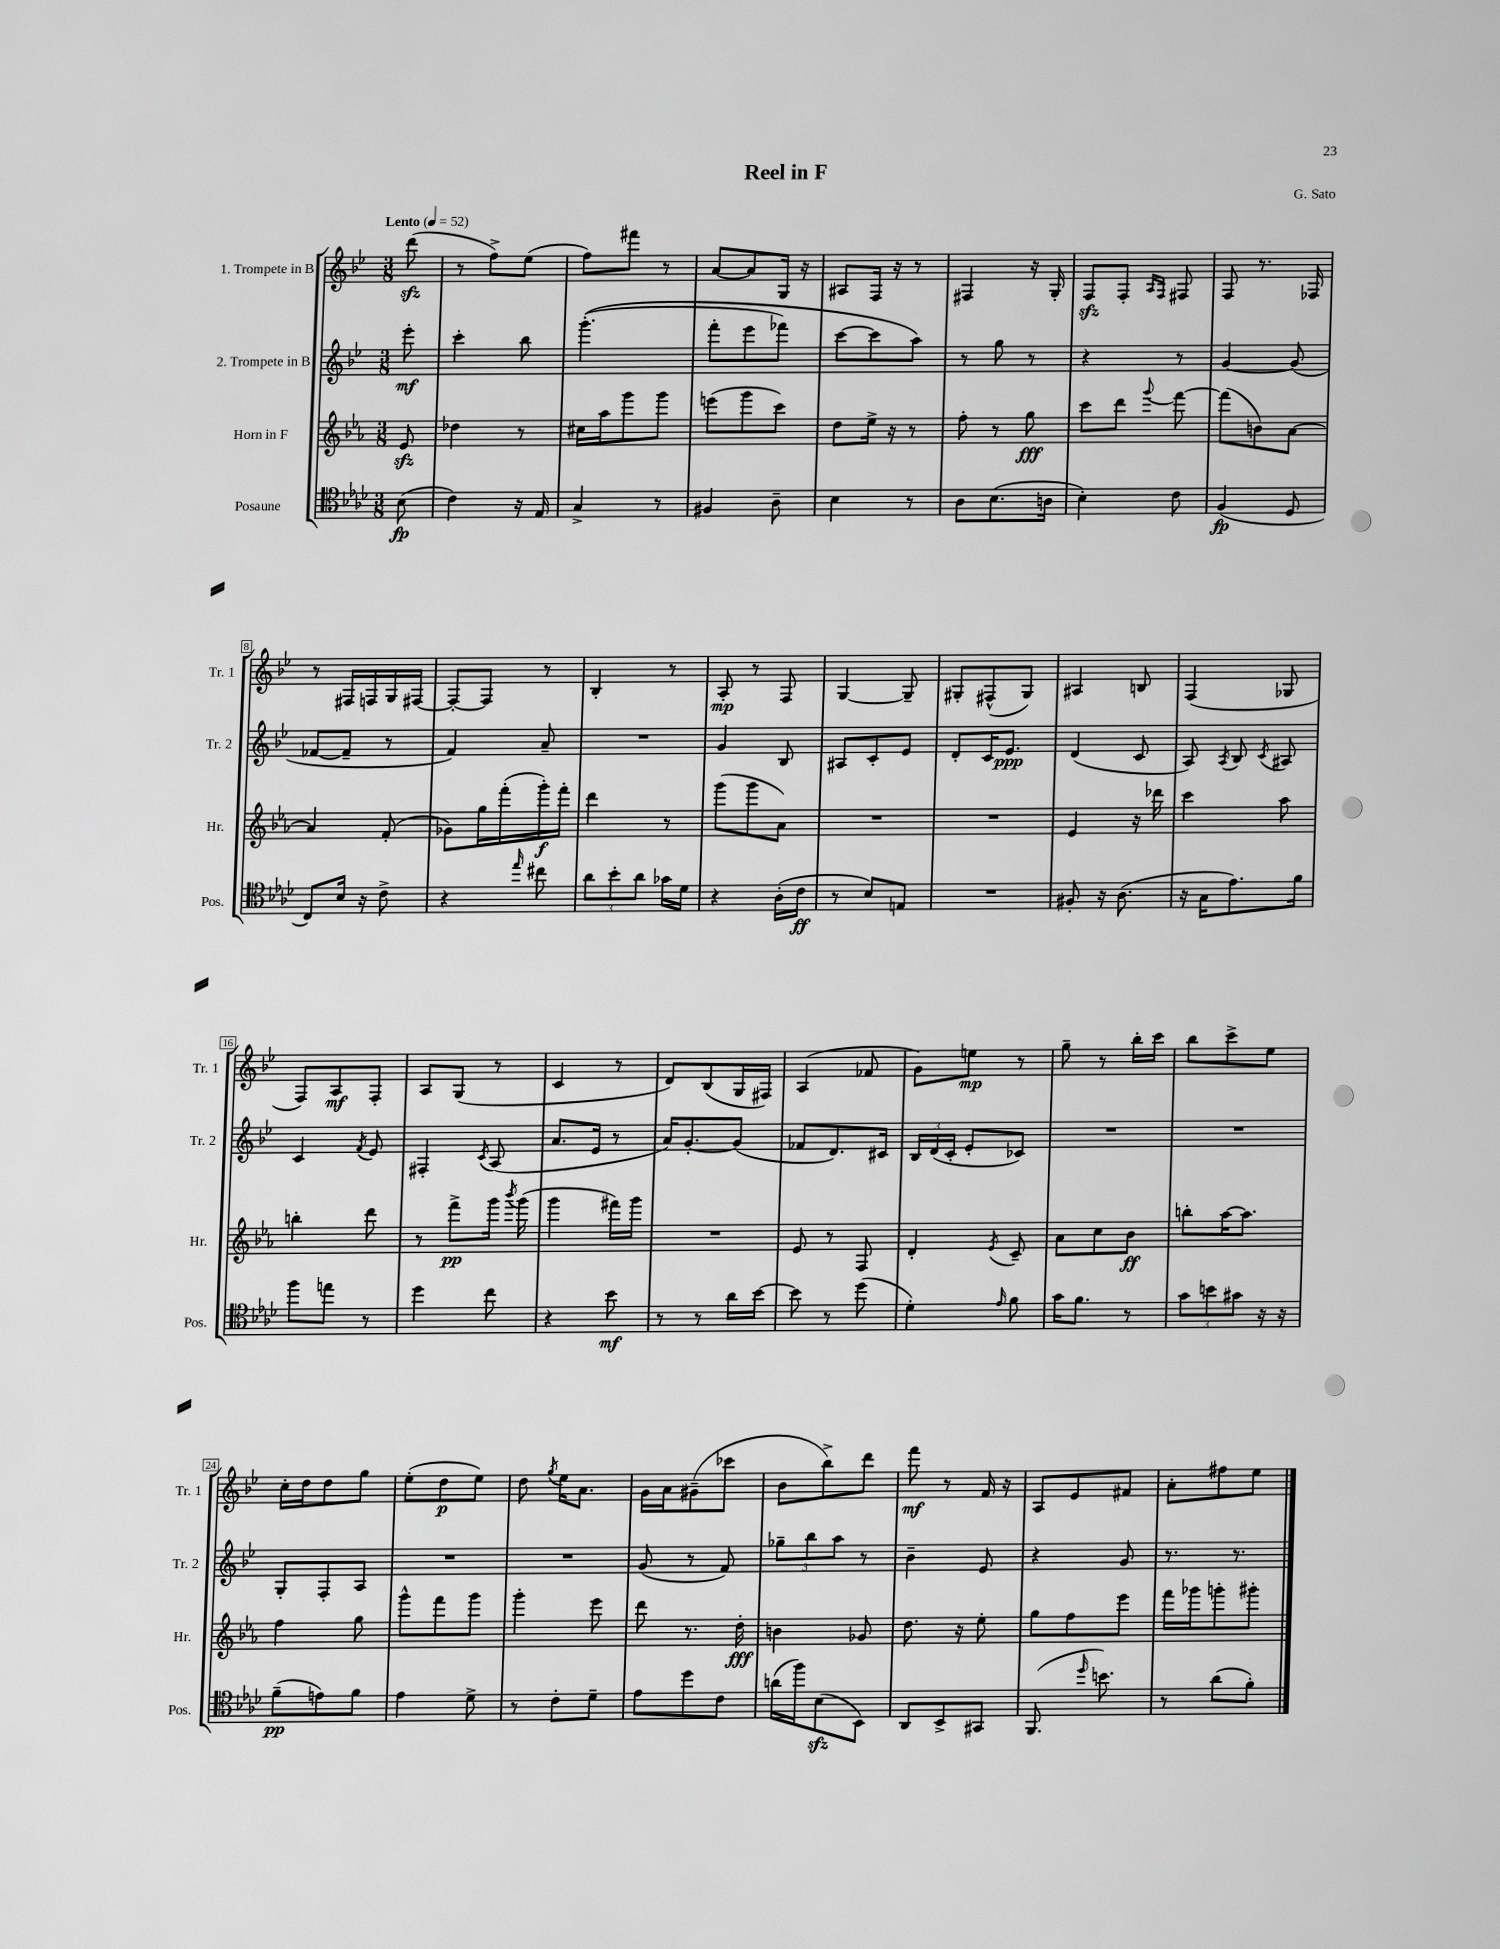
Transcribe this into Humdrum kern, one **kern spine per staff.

**kern	**kern	**kern	**kern
*staff4	*staff3	*staff2	*staff1
*clefC4	*clefG2	*clefG2	*clefG2
*k[b-e-a-d-]	*k[b-e-a-]	*k[b-e-]	*k[b-e-]
*M3/8	*M3/8	*M3/8	*M3/8
*MM52	*MM52	*MM52	*MM52
(8B-\	8e-/	8eee-'\	(8ddd\
=	=	=	=
4c\)	4dd-\	4ccc'\	8r
.	.	.	8ff^\L)
16r	8r	8bb-\	(8ee-\J
16E-/	.	.	.
=	=	=	=
4G^/	16cc#\LL	&((4.ggg'\	8ff\L)
.	16aa-\J	.	.
.	8ggg\	.	8fff#\J
8r	8ggg\J	.	8r
=	=	=	=
4F#/	(8eee\L	8fff'\L	[8a/L
.	8ggg\	8eee-\	8a/]
8A-~\	8ccc\J)	8fff-\J)	16G/Jk
.	.	.	16r
=	=	=	=
4B-\	8dd\L	[8ccc\L	8A#/L
.	16ee-^\Jk	8ccc\]	16F/Jk
.	16r	.	16r
8r	8r	8aa\J&)	8r
=	=	=	=
8A-\L	8ff'\	8r	4F#/
(8.B-\	8r	8gg\	.
.	8gg\	8r	16r
16A\Jk	.	.	16G'/
=	=	=	=
4B-'\)	8ccc\L	4r	8F/L
.	8ddd\J	.	8F'/J
.	.	.	16qqA/LL
.	8qqggg/	.	16qqF/JJ
8c\	[8fff\	8r	8F#/
=	=	=	=
(4F/	(8fff\]L	[4g/	8F/
.	8b\)	.	8.r
8D-/	[8a-\J	(8g/]	.
.	.	.	16F-/
=	=	=	=
8C/L)	4a-/]	[8f-/L	8r
16B-/Jk	.	8f-~/]J	16F#/LL
16r	.	.	16F/
8c^\	(8f'/	8r	16G/
.	.	.	[16F#/JJ
=	=	=	=
4r	8g-\L)	4f/)	8F#'/_L
.	16gg\L	.	8F#/]J
.	(16fff'\	.	.
16qqee-/	.	.	.
8cc#\	16ggg'\)	8a~/	8r
.	16fff'\JJ	.	.
=	=	=	=
12a-\L	4ddd\	4.r	4B-'/
12b-'\	.	.	.
12a-\J	.	.	.
16g-\LL	8r	.	8r
16d-\JJ	.	.	.
=	=	=	=
4r	(8ggg\L	4g/	8A'/
.	8ggg\	.	8r
(16A-'\LL	8a-\J)	8B-/	8F/
16c\JJ	.	.	.
=	=	=	=
8r	4.r	8A#/L	[4G/
8B-/L)	.	8c'/	.
8E/J	.	8e-/J	8G~/]
=	=	=	=
4.r	4.r	8d'/L	8G#'/L
.	.	16c/K	(8F#^^/
.	.	8.e-/J	.
.	.	.	8G#/J)
=	=	=	=
8F#'/	4e-/	(4d/	4A#/
16r	.	.	.
(8.A-\	.	.	.
.	16r	8c/	8B/
.	16ddd-\	.	.
=	=	=	=
16r	4ccc\	8A/)	(4F/
16G\LK	.	.	.
.	.	8qA/	.
8.e-\)	.	8B-/	.
.	.	8qc/	.
.	8aa-\	8A#/	8G-/
16f\Jk	.	.	.
=	=	=	=
8ff\L	4bb'\	4c/	8F/L)
8ee\J	.	.	8A/
.	.	8qf/	.
8r	8ddd\	8e-/	8F'/J
=	=	=	=
4dd-\	8r	4F#'/	8A/L
.	8fff^\L	.	(8G/J
.	.	8qc/	.
8cc\	16ggg\Jk	(8A/	8r
.	8qbbb-/	.	.
.	(16ggg\	.	.
=	=	=	=
4r	4ggg\	8.a/L	4c/
.	.	16e-/Jk	.
8b-\	16fff#\LL)	8r	8r
.	16ggg\JJ	.	.
=	=	=	=
8r	4.r	16a/LK)	8d/L)
.	.	[8.g'/	.
8r	.	.	(8B-/
16a-\LL	.	(8g/]J	16G/L
[16b-\JJ	.	.	16F#/JJ)
=	=	=	=
8b-\]	8e-/	8f-/L	(4A/
8r	8r	8.d/)	.
(8dd-\	8F/	.	8f-/
.	.	16c#/Jk	.
=	=	=	=
4d-'\)	4d'/	24B-/LL	8g\L)
.	.	(24d/	.
.	.	24c'/JJ	.
.	.	8e-'/L	8ee\J
16qqe-/	8qe-/	.	.
8f\	8c~/	8c-/J)	8r
=	=	=	=
16g\LK	8a-\L	4.r	8gg~\
8.f\J	.	.	.
.	8cc\	.	8r
8r	8b-\J	.	16bb-'\LL
.	.	.	16ccc\JJ
=	=	=	=
12g\L	8bb'\L	4.r	8bb-\L
12b\	.	.	.
.	[16aa-\K	.	8ccc^\
12g#\J	.	.	.
.	8.aa-\]J	.	.
16r	.	.	8ee-\J
16r	.	.	.
=	=	=	=
(8f~\L	4ff\	8G'/L	16cc'\LL
.	.	.	16dd\J
8e\)	.	8F'/	8dd\
8f\J	8gg\	8A/J	8gg\J
=	=	=	=
4e-\	8ggg^^\L	4.r	(8ee-'\L
.	8fff\	.	8dd\
8d-^\	8ggg\J	.	8ee-\J)
=	=	=	=
8r	4ggg'\	4.r	8dd\
.	.	.	8qgg/
8c'\L	.	.	16ee-\LK
.	.	.	8.a\J
8d-~\J	8eee-\	.	.
=	=	=	=
8e-\L	8ddd\	(8g/	16g\LL
.	.	.	16a\J
8dd-\	8.r	8r	(8g#~\
8c\J	.	8f/)	8ccc-\J
.	16dd'\	.	.
=	=	=	=
(16a\LL	4b\	12gg-~\L	8b-\L
16ff\J)	.	.	.
.	.	12bb-\	.
(8B-\	.	.	8bb-^\)
.	.	12aa\J	.
8BB-\J)	8g-/	8r	8ddd\J
=	=	=	=
8AA-/L	8.dd\	4b-~\	8fff\
8BB-^/	.	.	8r
.	16r	.	.
8GG#/J	8ee-'\	8e-/	16f/
.	.	.	16r
=	=	=	=
(8.FF/	8gg\L	4r	8A/L
.	8ff\	.	8e-/
16qqdd-/	.	.	.
8.b\)	.	.	.
.	8eee-\J	8g/	8f#/J
=	=	=	=
8r	16fff\LL	8.r	8a'\L
.	16ggg-\J	.	.
(8a-\L	8ggg'\	.	8ff#\
.	.	8.r	.
8f'\J)	8ggg#'\J	.	8ee-\J
==	==	==	==
*-	*-	*-	*-
